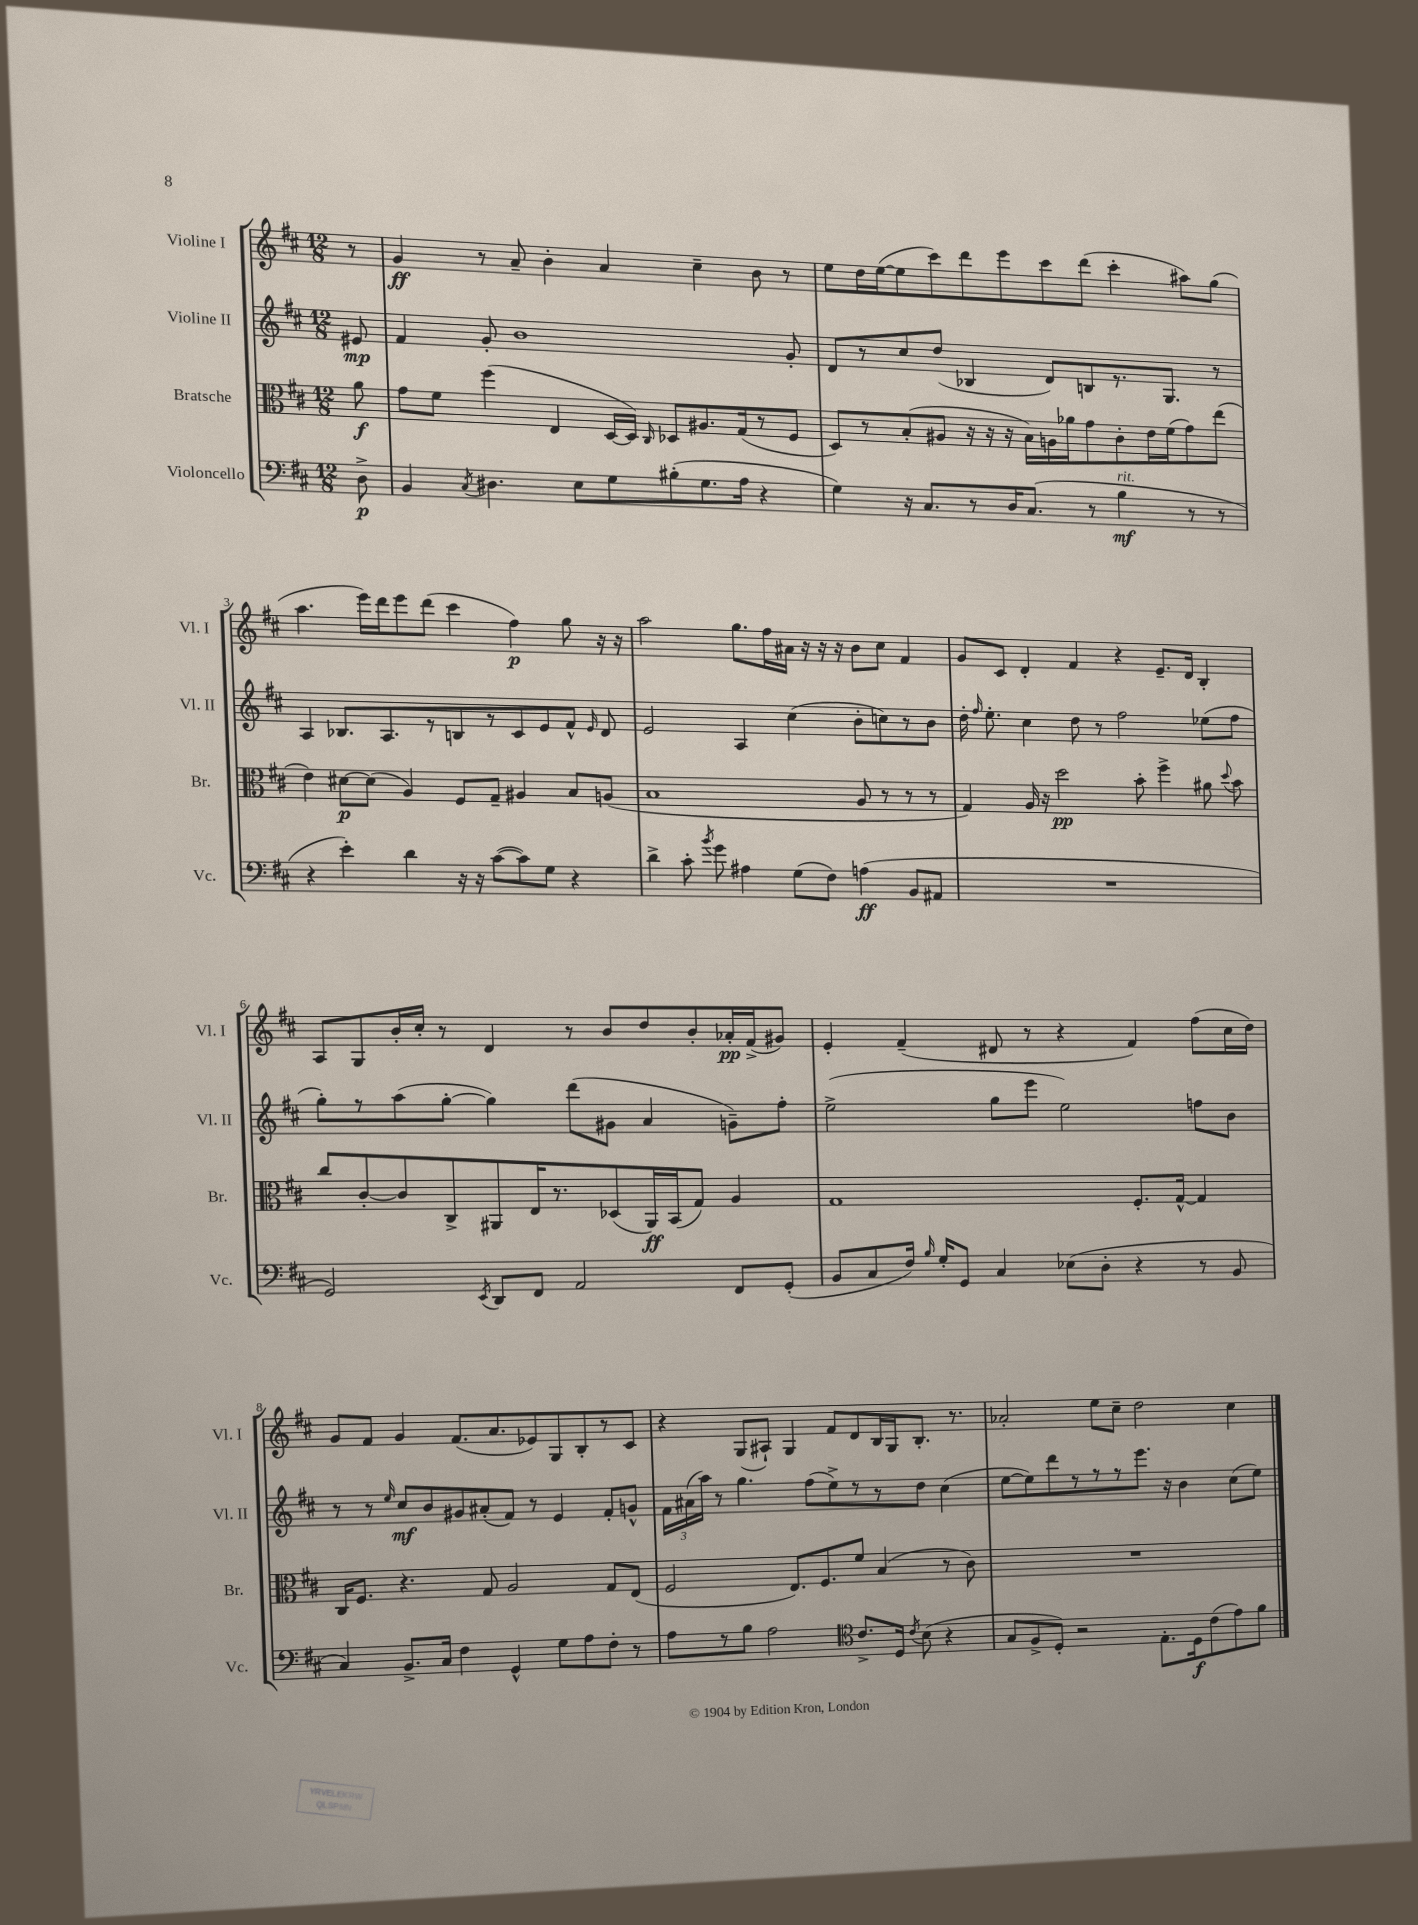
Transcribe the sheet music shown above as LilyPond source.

<<
\new StaffGroup <<
\new Staff = "s0" \with { instrumentName = "Violine I" shortInstrumentName = "Vl. I" } {
    \clef treble \key d \major \numericTimeSignature \time 12/8 \partial 8
    \autoBeamOff r8 |
    g'4\ff r8 a'8-- b'4-. a'4 cis''4-- b'8 r8 |
    e''8[ d''16 e''16~( e''8 cis'''8) d'''8 e'''8 cis'''8 d'''8]( cis'''4-. ais''8[) g''8]( |
    a''4. e'''16[) d'''16 e'''8 d'''8]( cis'''4 fis''4\p) g''8 r16 r16 |
    a''2 g''8.[ fis''16 ais'16] r16 r16 r16 b'8[ cis''8] fis'4 |
    g'8[ cis'8] d'4-. fis'4 r4 e'8.[-- d'16] b4-. |
    a8[ g8 b'16-. cis''16]-. r8 d'4 r8 b'8[ d''8 b'8-. aes'16-.\pp fis'16->( gis'8]) |
    e'4-. fis'4--( dis'8 r8 r4 fis'4) fis''8[( cis''16 d''16]) |
    g'8[ fis'8] g'4 fis'8.[( a'8. ees'8) g8 b8-. r8 cis'8] |
    r4 g8[( ais8]-!) g4 fis'8[ d'8 b16 g16 b8.]-. r8. |
    aes'2-. e''8[ cis''8]-- d''2 cis''4 \bar "|." |
}
\new Staff = "s1" \with { instrumentName = "Violine II" shortInstrumentName = "Vl. II" } {
    \clef treble \key d \major \numericTimeSignature \time 12/8 \partial 8
    \autoBeamOff eis'8\mp |
    fis'4 g'8-. b'1 g'8-. |
    d'8[ r8 cis''8 d''8]( bes4 d'8[) b8 r8. g8.] r8 |
    a4 bes8.[ a8. r8 b8 r8 cis'8 e'8 fis'8]-^ \grace { e'16 } d'8 |
    e'2 a4 cis''4( b'8[-. c''8) r8 b'8] |
    d''16-. \grace { fis''16 } e''8.-. cis''4 d''8 r8 fis''2 ees''8[( fis''8] |
    g''8[-.) r8 a''8( g''8]~-. g''4) d'''8[( gis'8] a'4 g'8[--) fis''8]-. |
    e''2->( g''8[ e'''8] e''2) f''8[ b'8] |
    r8 r8 \grace { e''16 } cis''8[\mf b'8 gis'8 ais'8-.( fis'8]) r8 e'4 fis'8[-. g'8]-^ |
    \tuplet 3/2 { fis'16[ ais'16( a''16]) } r8 g''4. fis''8[( e''8->) r8 r8 d''8] cis''4( |
    e''8[~ e''8) d'''8 r8 r8 r8 e'''8.] r16 b'4 cis''8[( e''8]) \bar "|." |
}
\new Staff = "s2" \with { instrumentName = "Bratsche" shortInstrumentName = "Br." } {
    \clef alto \key d \major \numericTimeSignature \time 12/8 \partial 8
    \autoBeamOff a'8\f |
    g'8[ fis'8] fis''4( e4 d16[~ d16]) \grace { cis16 } des8[ ais8. g16( r8 fis8] |
    d8[) r8 b8-.( ais8] r16 r16 r16 b16[) a16 aes'16 g'8 cis'8-. e'16 fis'16( g'8) e''8]( |
    e'4) dis'8[~\p dis'8]( a4) fis8[ g8]-- ais4 b8[ a8]( |
    b1 a8 r8 r8 r8 |
    g4) a16 r16 d''2\pp b'8-. fis''4-> ais'8 \appoggiatura { d''8 } b'8 |
    cis''8[ cis'8~-. cis'8 cis8-> ais,8 e16 r8. des8( ais,16\ff) b,16( g8]) a4 |
    g1 fis8.[-. g16]~-^ g4 |
    cis16[ fis8.] r4. g8 a2 g8[ e8]( |
    fis2 e8.[) fis8. fis'8] b4( r8 cis'8) |
    R1. \bar "|." |
}
\new Staff = "s3" \with { instrumentName = "Violoncello" shortInstrumentName = "Vc." } {
    \clef bass \key d \major \numericTimeSignature \time 12/8 \partial 8
    \autoBeamOff d8->\p |
    b,4 \acciaccatura { cis8 } dis4. e8[ g8 bis8-.( g8. a16] r4 |
    g4) r16 cis8.[ r8 d16 cis8.]( r8 b4\mf^\markup { \italic "rit." } r8 r8 |
    r4 e'4-.) d'4 r16 r16 cis'8[~( cis'8) g8] r4 |
    d'4-> cis'8-. \acciaccatura { b'8 } g'8 ais4 g8[( fis8]) a4\ff( b,8[ ais,8] |
    R1. |
    g,2) \acciaccatura { e,8 } d,8[ fis,8] a,2 fis,8[ g,8]-.( |
    b,8[ cis8 fis16]) \grace { b16 } g16[-. g,8] cis4 ees8[( d8]-. r4 r8 b,8 |
    cis4) b,8.[-> cis16] fis4 g,4-^ g8[ a8 fis8]-. r8 |
    a8[ r8 b8] a2 \clef tenor cis'8.[-> d16] \acciaccatura { cis'8 } b8( r4 |
    g8[ fis8-> d8]-.) r2 e8.[-. d16\f cis'8( e'8) fis'8] \bar "|." |
}
>>
>>
